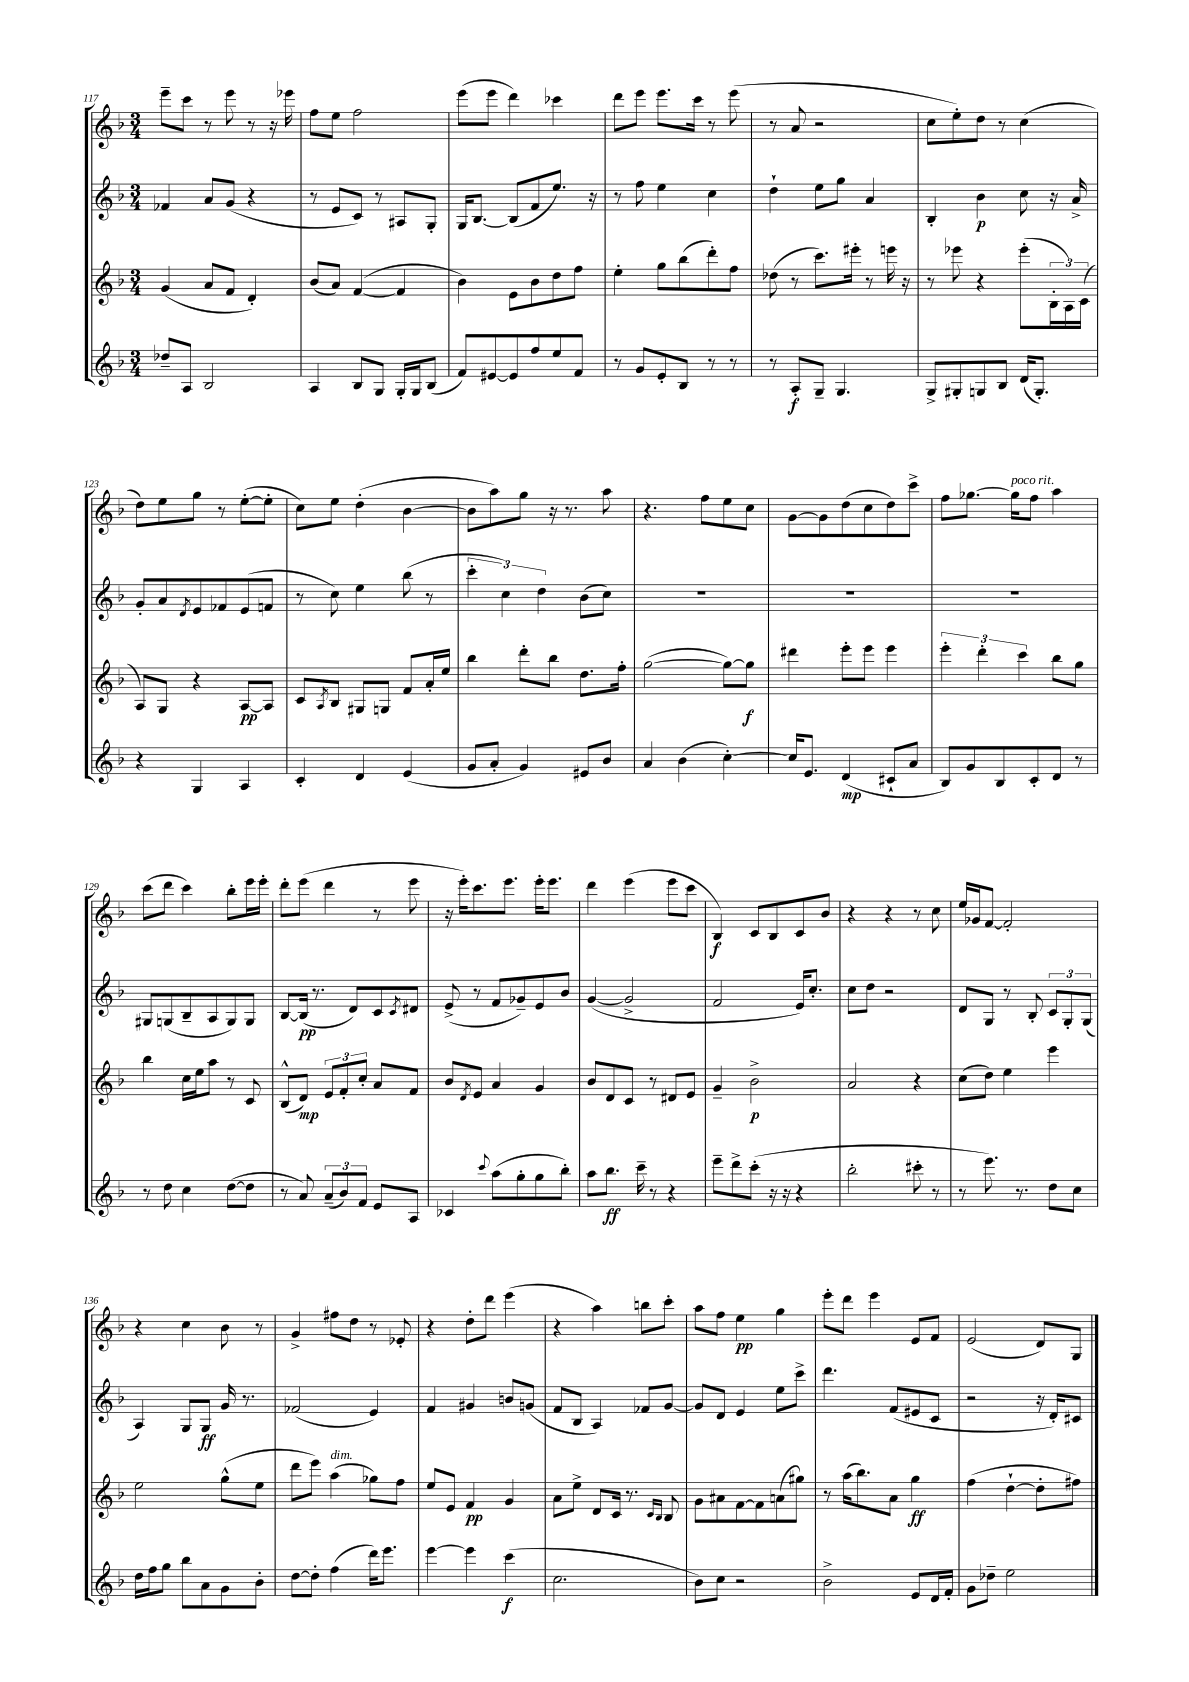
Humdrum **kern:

**kern	**dynam	**kern	**dynam	**kern	**dynam	**kern	**dynam
*part4	*part4	*part3	*part3	*part2	*part2	*part1	*part1
*staff4	*staff4	*staff3	*staff3	*staff2	*staff2	*staff1	*staff1
*clefG2	*	*clefG2	*	*clefG2	*	*clefG2	*
*k[b-]	*	*k[b-]	*	*k[b-]	*	*k[b-]	*
*M3/4	*	*M3/4	*	*M3/4	*	*M3/4	*
=117	=117	=117	=117	=117	=117	=117	=117
8dd-X~/L	.	(4g/	.	4f-X/	.	8eee~\L	.
8A/J	.	.	.	.	.	8ccc\J	.
2B-/	.	8a/L	.	8a/L	.	8r	.
.	.	8f/J	.	(8g/J	.	8eee\	.
.	.	4d'/)	.	4r	.	8r	.
.	.	.	.	.	.	16r	.
.	.	.	.	.	.	16eee-X\	.
=118	=118	=118	=118	=118	=118	=118	=118
4A/	.	(8b-/L	.	8r	.	8ff\L	.
.	.	8a/J)	.	8e/L	.	8ee\J	.
8B-/L	.	([4f/	.	8c/J)	.	2ff\	.
8G/J	.	.	.	8r	.	.	.
16G'/LL	.	4f/]	.	8A#X/L	.	.	.
16G/J	.	.	.	.	.	.	.
(8B-/J	.	.	.	8G'/J	.	.	.
=119	=119	=119	=119	=119	=119	=119	=119
8f/L)	.	4b-\)	.	16G/KL	.	(8eee\L	.
.	.	.	.	[8.B-/J	.	.	.
[8e#X/	.	.	.	.	.	8eee\J	.
8e#/]	.	8e\L	.	(8B-/L]	.	4ddd\)	.
8ff/	.	8b-\	.	8f/	.	.	.
8ee/	.	8dd\	.	8.ee/J)	.	4ccc-X\	.
8f/J	.	8ff\J	.	.	.	.	.
.	.	.	.	16r	.	.	.
=120	=120	=120	=120	=120	=120	=120	=120
8r	.	4ee'\	.	8r	.	8ddd\L	.
8g/L	.	.	.	8ff\	.	8eee\J	.
8e'/	.	8gg\L	.	4ee\	.	8.eee\L	.
8B-/J	.	(8bb-\	.	.	.	.	.
.	.	.	.	.	.	16ccc\Jk	.
8r	.	8ddd'\)	.	4cc\	.	8r	.
8r	.	8ff\J	.	.	.	(8eee\	.
=121	=121	=121	=121	=121	=121	=121	=121
8r	.	(8dd-X\	.	4dd`\	.	8r	.
8A'/L	f	8r	.	.	.	8a/	.
8G~/J	.	8.ccc\L)	.	8ee\L	.	2r	.
4.G/	.	.	.	8gg\J	.	.	.
.	.	16eee#X'\Jk	.	.	.	.	.
.	.	8r	.	4a/	.	.	.
.	.	16eeen\	.	.	.	.	.
.	.	16r	.	.	.	.	.
=122	=122	=122	=122	=122	=122	=122	=122
8G^/L	.	8r	.	4B-'/	.	8cc\L	.
8G#X'/	.	8eee-X\	.	.	.	8ee'\)	.
8Gn/	.	4r	.	4b-\	p	8dd\J	.
8B-/J	.	.	.	.	.	8r	.
(16d/KL	.	(8eee-'\L	.	8cc\	.	(4cc\	.
8.G'/J)	.	.	.	.	.	.	.
.	.	24B-'\L	.	16r	.	.	.
.	.	24A\)	.	.	.	.	.
.	.	.	.	16a^/	.	.	.
.	.	(24c\JJ	.	.	.	.	.
!!LO:LB:g=z
=123	=123	=123	=123	=123	=123	=123	=123
4r	.	8A/L)	.	8g'/L	.	8dd\L)	.
.	.	8G/J	.	8a/	.	8ee\	.
.	.	.	.	8qd/	.	.	.
4G/	.	4r	.	8e/	.	8gg\J	.
.	.	.	.	8f-X/	.	8r	.
4A/	.	[8A/L	pp	(8e/	.	([8ee'\L	.
.	.	8A/J]	.	8fn/J	.	8ee'\J]	.
=124	=124	=124	=124	=124	=124	=124	=124
4c'/	.	8c/L	.	8r	.	8cc\L)	.
.	.	8qA/	.	.	.	.	.
.	.	8B-/J	.	8cc\)	.	8ee\J	.
4d/	.	8G#X/L	.	4ee\	.	(4dd'\	.
.	.	8Gn/J	.	.	.	.	.
(4e/	.	8f/L	.	(8bb-\	.	[4b-\	.
.	.	16a'/L	.	8r	.	.	.
.	.	16ee/JJ	.	.	.	.	.
=125	=125	=125	=125	=125	=125	=125	=125
8g/L	.	4bb-\	.	6ccc'\	.	8b-\L]	.
8a'/J	.	.	.	.	.	8aa\)	.
.	.	.	.	6cc\)	.	.	.
4g/)	.	8ddd'\L	.	.	.	8gg\J	.
.	.	.	.	6dd\	.	.	.
.	.	8bb-\J	.	.	.	16r	.
.	.	.	.	.	.	8.r	.
8e#X/L	.	8.dd\L	.	(8b-\L	.	.	.
8b-/J	.	.	.	8cc\J)	.	8aa\	.
.	.	16ff'\Jk	.	.	.	.	.
=126	=126	=126	=126	=126	=126	=126	=126
4a/	.	([2gg\	.	2.r	.	4.r	.
(4b-\	.	.	.	.	.	.	.
.	.	.	.	.	.	8ff\L	.
[4cc'\)	.	8gg\L_)	.	.	.	8ee\	.
.	.	8gg\J]	f	.	.	8cc\J	.
=127	=127	=127	=127	=127	=127	=127	=127
16cc/KL]	.	4ddd#X\	.	2.r	.	[8g\L	.
8.e/J	.	.	.	.	.	.	.
.	.	.	.	.	.	8g\]	.
(4d/	mp	8eee'\L	.	.	.	(8dd\	.
.	.	8eee\J	.	.	.	8cc\	.
8c#X`/L	.	4eee\	.	.	.	8dd\)	.
8a/J	.	.	.	.	.	8ccc^\J	.
=128	=128	=128	=128	=128	=128	=128	=128
8B-/L)	.	6eee'\	.	2.r	.	8ff\L	.
8g/	.	.	.	.	.	[8.gg-X\J	.
.	.	6ddd'\	.	.	.	.	.
8B-/	.	.	.	.	.	.	.
!	!	!	!	!	!	!LO:TX:a:i:t=poco rit.	!
.	.	.	.	.	.	16gg-\KL]	.
.	.	6ccc\	.	.	.	.	.
8c'/	.	.	.	.	.	8ff\J	.
8d/J	.	8bb-\L	.	.	.	4aa\	.
8r	.	8gg\J	.	.	.	.	.
!!LO:LB:g=z
=129	=129	=129	=129	=129	=129	=129	=129
8r	.	4bb-\	.	8G#X/L	.	(8ccc\L	.
8dd\	.	.	.	(8Gn/	.	8ddd\J	.
4cc\	.	16cc\LL	.	8B-~/	.	4ccc\)	.
.	.	16ee\J	.	.	.	.	.
.	.	8aa\J	.	8A/	.	.	.
([8dd\L	.	8r	.	8G/)	.	8bb-'\L	.
8dd\J]	.	8c/	.	8G/J	.	16eee\L	.
.	.	.	.	.	.	16eee'\JJ	.
=130	=130	=130	=130	=130	=130	=130	=130
8r	.	(8B-^^/L	.	[8B-/L	.	8ddd'\L	.
8a/)	.	8d/J)	mp	(16B-/Jk]	pp	(8eee\J	.
.	.	.	.	8.r	.	.	.
(12a~/L	.	12e/L	.	.	.	4ddd\	.
12b-/)	.	12f'/	.	.	.	.	.
.	.	.	.	8d/L)	.	.	.
12f/J	.	12cc'/J	.	.	.	.	.
8e/L	.	8a/L	.	8c/	.	8r	.
.	.	.	.	8qc/	.	.	.
8A/J	.	8f/J	.	8d#X/J	.	8eee\	.
=131	=131	=131	=131	=131	=131	=131	=131
4c-X/	.	8b-/L	.	(8e^/	.	16r	.
.	.	.	.	.	.	16eee'\KL)	.
.	.	8qd/	.	.	.	.	.
.	.	8e/J	.	8r	.	8.ccc\	.
8qqccc/	.	.	.	.	.	.	.
(8aa\L	.	4a/	.	8f/L	.	.	.
.	.	.	.	.	.	8.eee\J	.
8gg'\	.	.	.	8g-X~/)	.	.	.
8gg\	.	4g/	.	8e/	.	16eee'\KL	.
.	.	.	.	.	.	8.eee\J	.
8bb-'\J)	.	.	.	8b-/J	.	.	.
=132	=132	=132	=132	=132	=132	=132	=132
8aa\L	.	8b-/L	.	([4g/	.	4ddd\	.
8.bb-\J	ff	8d/	.	.	.	.	.
.	.	8c/J	.	2g^/]	.	(4eee\	.
16ccc~\	.	.	.	.	.	.	.
8r	.	8r	.	.	.	.	.
4r	.	8d#X/L	.	.	.	8eee\L	.
.	.	8e/J	.	.	.	8ccc\J	.
=133	=133	=133	=133	=133	=133	=133	=133
8eee~\L	.	4g~/	.	2f/	.	4B-/)	f
8ddd^\	.	.	.	.	.	.	.
(8ccc'\J	.	2b-^\	p	.	.	8c/L	.
16r	.	.	.	.	.	8B-/	.
16r	.	.	.	.	.	.	.
4r	.	.	.	16e/KL)	.	8c/	.
.	.	.	.	8.cc'/J	.	.	.
.	.	.	.	.	.	8b-/J	.
=134	=134	=134	=134	=134	=134	=134	=134
2bb-'\	.	2a/	.	8cc\L	.	4r	.
.	.	.	.	8dd\J	.	.	.
.	.	.	.	2r	.	4r	.
8ccc#X'\	.	4r	.	.	.	8r	.
8r	.	.	.	.	.	8cc\	.
=135	=135	=135	=135	=135	=135	=135	=135
8r	.	(8cc\L	.	8d/L	.	16ee/LL	.
.	.	.	.	.	.	16g-X/J	.
8.eee\)	.	8dd\J)	.	8G/J	.	[8f/J	.
.	.	4ee\	.	8r	.	2f'/]	.
8.r	.	.	.	.	.	.	.
.	.	.	.	8B-'/	.	.	.
8dd\L	.	4eee\	.	12c/L	.	.	.
.	.	.	.	12G'/	.	.	.
8cc\J	.	.	.	.	.	.	.
.	.	.	.	(12G/J	.	.	.
!!LO:LB:g=z
=136	=136	=136	=136	=136	=136	=136	=136
16dd\LL	.	2ee\	.	4A/)	.	4r	.
16ff\J	.	.	.	.	.	.	.
8gg\J	.	.	.	.	.	.	.
8bb-\L	.	.	.	8G/L	.	4cc\	.
8a\	.	.	.	8G/J	ff	.	.
8g\	.	(8gg^^\L	.	16g/	.	8b-\	.
.	.	.	.	8.r	.	.	.
8b-'\J	.	8ee\J	.	.	.	8r	.
=137	=137	=137	=137	=137	=137	=137	=137
[8dd\L	.	8ddd\L	.	(2f-X/	.	4g^/	.
8dd'\J]	.	8eee\J)	.	.	.	.	.
!	!	!LO:TX:a:i:t=dim.	!	!	!	!	!
(4ff\	.	(4aa\	.	.	.	8ff#X\L	.
.	.	.	.	.	.	8dd\J	.
16ddd\KL)	.	8gg-X\L)	.	4e/)	.	8r	.
8.eee\J	.	.	.	.	.	.	.
.	.	8ff\J	.	.	.	8e-X'/	.
=138	=138	=138	=138	=138	=138	=138	=138
[4eee\	.	8ee/L	.	4f/	.	4r	.
.	.	8e/J	.	.	.	.	.
4eee\]	.	4f/	pp	4g#X/	.	8dd'\L	.
.	.	.	.	.	.	8ddd\J	.
(4ccc\	f	4g/	.	8bn/L	.	(4eee\	.
.	.	.	.	(8gn/J	.	.	.
=139	=139	=139	=139	=139	=139	=139	=139
2.cc\	.	8a\L	.	8f/L	.	4r	.
.	.	8ee^\J	.	8B-/J	.	.	.
.	.	8d/L	.	4A/)	.	4aa\)	.
.	.	16c/Jk	.	.	.	.	.
.	.	8.r	.	.	.	.	.
.	.	.	.	8f-X/L	.	8bbn\L	.
.	.	16qqc/LL	.	.	.	.	.
.	.	16qqB-/JJ	.	.	.	.	.
.	.	8B-/	.	[8g/J	.	8ccc'\J	.
=140	=140	=140	=140	=140	=140	=140	=140
8b-\L)	.	8g\L	.	8g/L]	.	8aa\L	.
8cc\J	.	8a#X\	.	8d/J	.	8ff\J	.
2r	.	[8f\	.	4e/	.	4ee\	pp
.	.	8f\]	.	.	.	.	.
.	.	(8an\	.	8ee\L	.	4gg\	.
.	.	8gg#X\J)	.	8ccc^\J	.	.	.
=141	=141	=141	=141	=141	=141	=141	=141
2b-^\	.	8r	.	4.ddd\	.	8eee'\L	.
.	.	(16aa\KL	.	.	.	8ddd\J	.
.	.	8.bb-\)	.	.	.	.	.
.	.	.	.	.	.	4eee\	.
.	.	8a\J	.	(8f/L	.	.	.
8e/L	.	4gg\	ff	8e#X/	.	8e/L	.
16d/L	.	.	.	8c/J	.	8f/J	.
16f'/JJ	.	.	.	.	.	.	.
=142	=142	=142	=142	=142	=142	=142	=142
8g\L	.	(4ff\	.	2r	.	(2e/	.
8dd-X~\J	.	.	.	.	.	.	.
2ee\	.	[4dd`\	.	.	.	.	.
.	.	8dd'\L]	.	16r	.	8d/L)	.
.	.	.	.	16d'/KL)	.	.	.
.	.	8ff#X\J)	.	8c#X/J	.	8G/J	.
==	==	==	==	==	==	==	==
*-	*-	*-	*-	*-	*-	*-	*-
